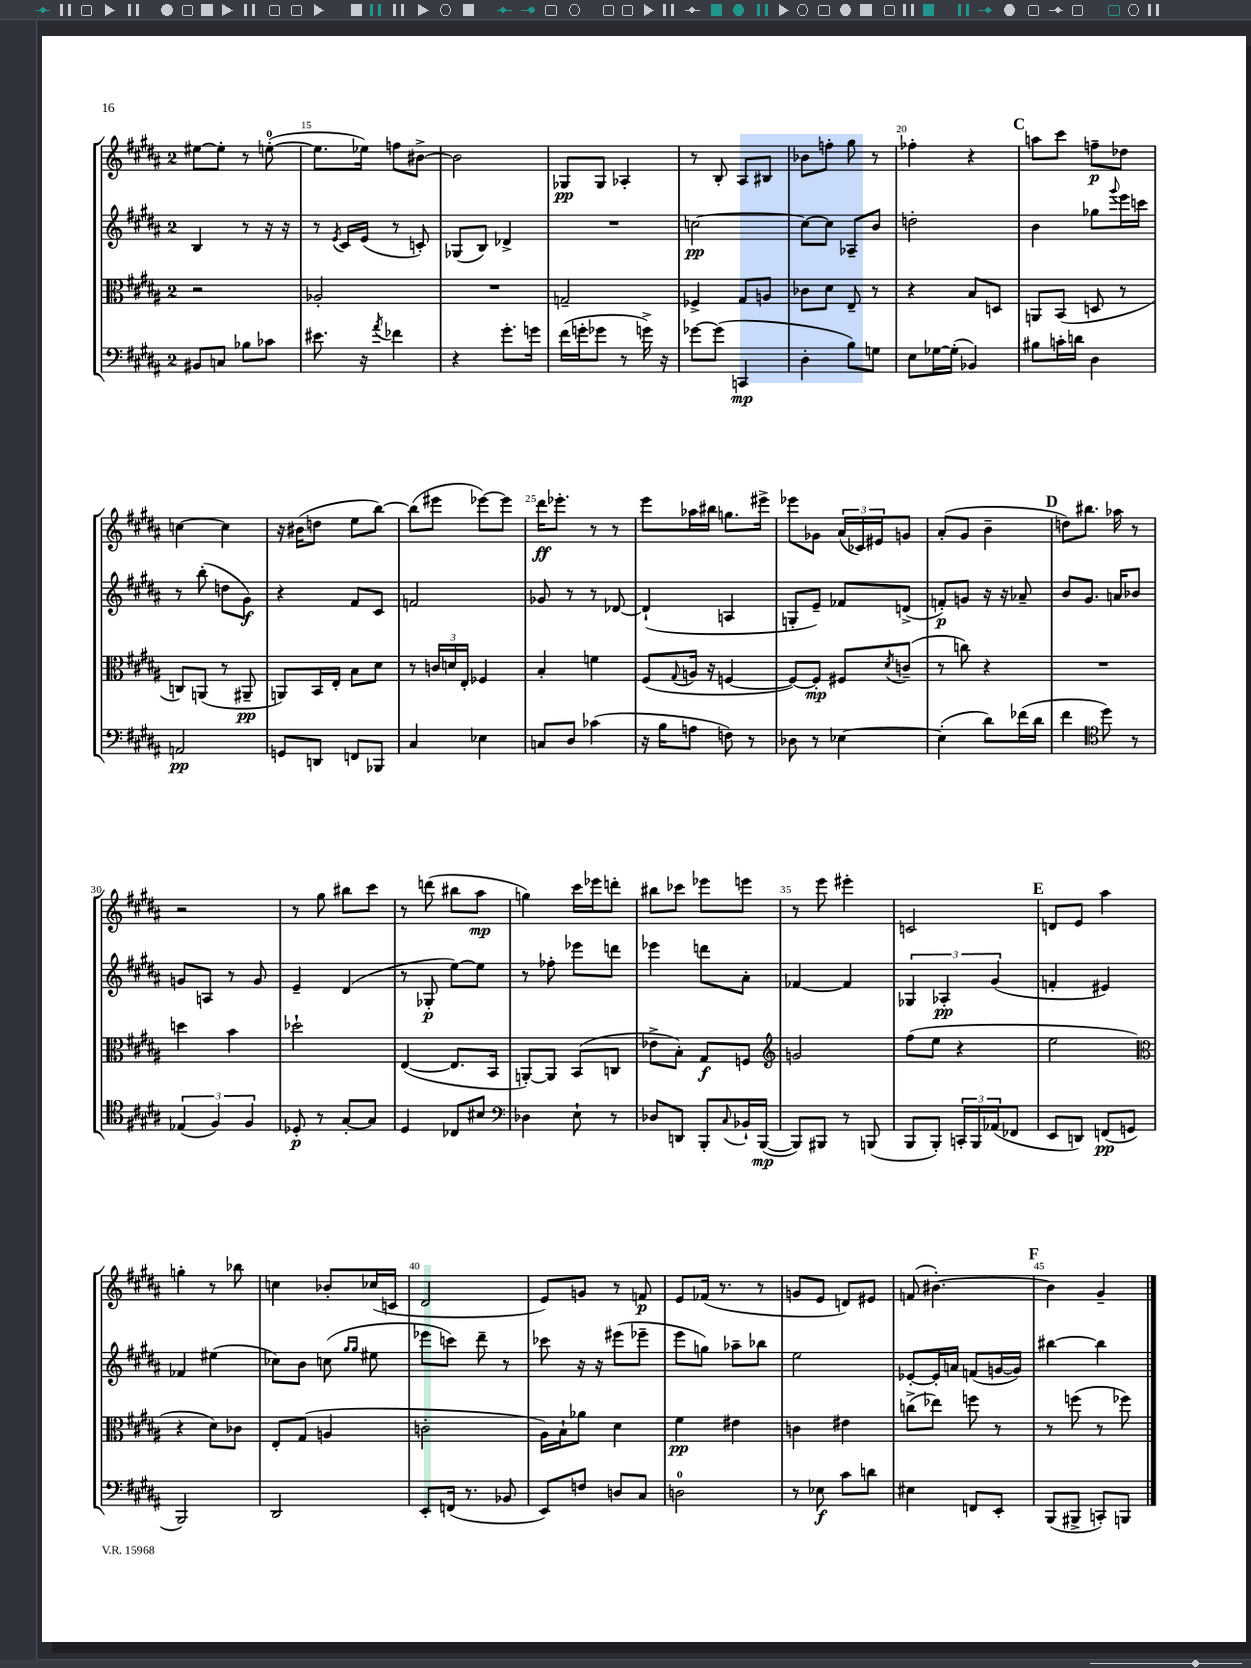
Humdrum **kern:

**kern	**dynam	**kern	**dynam	**kern	**dynam	**kern	**dynam
*part4	*part4	*part3	*part3	*part2	*part2	*part1	*part1
*staff4	*staff4	*staff3	*staff3	*staff2	*staff2	*staff1	*staff1
*clefF4	*	*clefC3	*	*clefG2	*	*clefG2	*
*k[f#c#g#d#a#]	*	*k[f#c#g#d#a#]	*	*k[f#c#g#d#a#]	*	*k[f#c#g#d#a#]	*
*M2/4	*	*M2/4	*	*M2/4	*	*M2/4	*
=14	=14	=14	=14	=14	=14	=14	=14
8BB#X/L	.	2r	.	4B/	.	[8ee#X\L	.
8Cn/J	.	.	.	.	.	8ee#'\J]	.
8B-X\L	.	.	.	8r	.	8r	.
8c-X\J	.	.	.	16r	.	([8een'\	.
.	.	.	.	16r	.	.	.
=15	=15	=15	=15	=15	=15	=15	=15
8.e#X\	.	2A-X'/	.	8r	.	8.ee\L]	.
.	.	.	.	8qe/	.	.	.
.	.	.	.	16c#/LL	.	.	.
16r	.	.	.	(16e/JJ	.	16ee-X\Jk)	.
8qa#/	.	.	.	.	.	.	.
4f-X\	.	.	.	8r	.	8ffn\L	.
.	.	.	.	8cn'/)	.	[8b#X^\J	.
=16	=16	=16	=16	=16	=16	=16	=16
4r	.	2r	.	(8G-X/L	.	2b#\]	.
.	.	.	.	8B/J)	.	.	.
8.g#'\L	.	.	.	4d-X^/	.	.	.
16gn\Jk	.	.	.	.	.	.	.
=17	=17	=17	=17	=17	=17	=17	=17
(16f#\LL	.	2Gn~/	.	2r	.	8G-X/L	pp
16gn'\J	.	.	.	.	.	.	.
8g-X\J	.	.	.	.	.	8G-/J	.
8r	.	.	.	.	.	4A-X'/	.
16gn^\)	.	.	.	.	.	.	.
16r	.	.	.	.	.	.	.
=18	=18	=18	=18	=18	=18	=18	=18
[8g-X\L	.	4F-X^/	.	[2ccn\	pp	8r	.
(8g-\J]	.	.	.	.	.	8B'/	.
4CCn/	mp	8G#/L	.	.	.	8A#/L	.
.	.	8An/J	.	.	.	8B#X/J	.
=19	=19	=19	=19	=19	=19	=19	=19
4D#'\	.	8c-X\L	.	8cc\L_	.	8b-X\L	.
.	.	8d#\J	.	8cc\J]	.	8ffn'\J	.
8B\L)	.	8E~/	.	8A-X~/L	.	8gg#\	.
8Gn\J	.	8r	.	8b/J	.	8r	.
=20	=20	=20	=20	=20	=20	=20	=20
8E\L	.	4r	.	2ddn'\	.	4ff-X'\	.
[16G-X\L	.	.	.	.	.	.	.
(16G-'\JJ]	.	.	.	.	.	.	.
4BB-X/)	.	8B/L	.	.	.	4r	.
.	.	8Dn/J	.	.	.	.	.
!!LO:REH:place=s1:t=C
=21	=21	=21	=21	=21	=21	=21	=21
8B#X\L	.	8AAn/L	.	4b\	.	8aan\L	.
16cn'\L	.	(8BB/J	.	.	.	8ccc#\J	.
16dn\JJ	.	.	.	.	.	.	.
4D#\	.	8Dn/	.	8gg-X\L	.	8ffn~\L	p
.	.	.	.	8qqggg#/	.	.	.
.	.	8r	.	16eee\L	.	8dd-X\J	.
.	.	.	.	16cccn\JJ	.	.	.
!!LO:LB:g=z
=22	=22	=22	=22	=22	=22	=22	=22
2AAn/	pp	8Cn/L)	.	8r	.	[4ccn\	.
.	.	(8AAn/J	.	(8bb'\	.	.	.
.	.	8r	.	8ddn\L	.	4cc\]	.
.	.	8AA#X~/	pp	8g#\J)	f	.	.
=23	=23	=23	=23	=23	=23	=23	=23
8GGn/L	.	8AAn/L)	.	4r	.	16r	.
.	.	.	.	.	.	(16b#X\KL	.
8DDn/J	.	16BB/L	.	.	.	8ddn\J	.
.	.	16E'/JJ	.	.	.	.	.
8FFn/L	.	8B\L	.	8f#/L	.	8ee\L	.
8BBB-X/J	.	8d#\J	.	8c#/J	.	[8bb\J)	.
=24	=24	=24	=24	=24	=24	=24	=24
4C#/	.	8r	.	2fn/	.	(8bb\L]	.
.	.	24cn/LL	.	.	.	8eee#X\J	.
.	.	24dn/	.	.	.	.	.
.	.	24E'/JJ	.	.	.	.	.
4E-X\	.	4F-X/	.	.	.	[8eee-X\L)	.
.	.	.	.	.	.	8eee-\J]	.
=25	=25	=25	=25	=25	=25	=25	=25
8Cn/L	.	4B'/	.	8g-X/	.	16ddd#\KL	ff
.	.	.	.	.	.	8.eee-X'\J	.
8D#/J	.	.	.	8r	.	.	.
(4c-X\	.	4fn\	.	8r	.	8r	.
.	.	.	.	[8d-X/	.	8r	.
=26	=26	=26	=26	=26	=26	=26	=26
16r	.	(8F#/L	.	(4d-`/]	.	8eee\L	.
16B\KL	.	.	.	.	.	.	.
.	.	8qqG#/	.	.	.	.	.
8An\J	.	16An/Jk	.	.	.	16aa-X\L	.
.	.	16r	.	.	.	16bb#X\JJ	.
8Fn\)	.	[4Fn/	.	4An/	.	8.ggn\L	.
8r	.	.	.	.	.	.	.
.	.	.	.	.	.	16eee#X^\Jk	.
=27	=27	=27	=27	=27	=27	=27	=27
8D-X\	.	8F/L_)	.	8Gn'/L	.	8eee-X\L	.
8r	.	8F'/J]	mp	8e~/J)	.	8g-X\J	.
[4E-X\	.	8F#X/L	.	8f-X/L	.	(24a#/LL	.
.	.	.	.	.	.	24c-X/)	.
.	.	.	.	.	.	24e#X/J	.
.	.	8qd#/	.	.	.	.	.
.	.	(8cn~/J	.	(8dn^/J	.	8gn/J	.
=28	=28	=28	=28	=28	=28	=28	=28
(4E-'\]	.	8r	.	8fn'/L)	p	(8a#'/L	.
.	.	8ccn\)	.	8gn/J	.	8g#/J	.
8d#\L)	.	4r	.	16r	.	4b~\	.
.	.	.	.	16r	.	.	.
(16f-X\L	.	.	.	8a-X~/	.	.	.
16d#\JJ	.	.	.	.	.	.	.
!!LO:REH:place=s1:t=D
=29	=29	=29	=29	=29	=29	=29	=29
4f#\	.	2r	.	8b/L	.	8ddn\L)	.
.	.	.	.	8.g#/J	.	8.bb#X\J	.
*clefC4	*	*	*	*	*	*	*
8dd#\)	.	.	.	.	.	.	.
.	.	.	.	16an/KL	.	16aa-X\	.
8r	.	.	.	8b-X/J	.	8r	.
!!LO:LB:g=z
=30	=30	=30	=30	=30	=30	=30	=30
(6E-X/	.	4ddn\	.	8gn/L	.	2r	.
.	.	.	.	8An/J	.	.	.
6F#/)	.	.	.	.	.	.	.
.	.	4b\	.	8r	.	.	.
6F#/	.	.	.	.	.	.	.
.	.	.	.	8g/	.	.	.
=31	=31	=31	=31	=31	=31	=31	=31
8D-X'/	p	2dd-X`\	.	4e~/	.	8r	.
8r	.	.	.	.	.	8gg#\	.
[8G#'/L	.	.	.	(4d#/	.	8bb#X\L	.
8G#/J]	.	.	.	.	.	8ccc#\J	.
=32	=32	=32	=32	=32	=32	=32	=32
4D#/	.	([4E/	.	8r	.	8r	.
.	.	.	.	8G-X'/	p	(8dddn\	.
8C-X/L	.	8.E/L]	.	[8ee\L)	.	8bb#X\L	.
8B#X/J	.	.	.	8ee\J]	.	8aa#\J	mp
.	.	16BB/Jk	.	.	.	.	.
=33	=33	=33	=33	=33	=33	=33	=33
*clefF4	*	*	*	*	*	*	*
4D-X\	.	[8AAn'/L)	.	8r	.	4ggn\)	.
.	.	8AA/J]	.	8ff-X'\	.	.	.
8E`\	.	(8BB/L	.	8eee-X\L	.	16ccc#\LL	.
.	.	.	.	.	.	16eee-X\J	.
8r	.	8Cn/J	.	8dddn\J	.	8dddn'\J	.
=34	=34	=34	=34	=34	=34	=34	=34
8D-X/L	.	8e-X^\L	.	4eee-X\	.	8bb#X\L	.
8DDn/J	.	8B'\J)	.	.	.	8ccc-X\J	.
8BBB'/L	.	8G#/L	f	8dddn\L	.	8eee-X\L	.
8qqC#/	.	.	.	.	.	.	.
16BB-X`/L	.	8Fn/J	.	8a#'\J	.	8eeen\J	.
([16BBB/JJ	mp	.	.	.	.	.	.
=35	=35	=35	=35	=35	=35	=35	=35
*	*	*clefG2	*	*	*	*	*
8BBB/L])	.	2gn/	.	[4f-X/	.	8r	.
8BBB#X/J	.	.	.	.	.	8eee\	.
8r	.	.	.	4f-/]	.	4eee#X'\	.
(8BBBn/	.	.	.	.	.	.	.
=36	=36	=36	=36	=36	=36	=36	=36
8BBB/L	.	(8ff#\L	.	6G-X/	.	2cn/	.
8BBB'/J)	.	8ee\J	.	.	.	.	.
.	.	.	.	6A-X'/	pp	.	.
24CCn'/LL	.	4r	.	.	.	.	.
24BBB/	.	.	.	.	.	.	.
(24AA-X/J	.	.	.	(6g#/	.	.	.
8FF-X/J	.	.	.	.	.	.	.
!!LO:REH:place=s1:t=E
=37	=37	=37	=37	=37	=37	=37	=37
8EE/L	.	2ee\	.	4fn'/	.	8dn/L	.
8DDn/J)	.	.	.	.	.	8e/J	.
(8FFn/L	pp	.	.	4e#X/)	.	4aa#\	.
8GGn/J	.	.	.	.	.	.	.
!!LO:LB:g=z
=38	=38	=38	=38	=38	=38	=38	=38
*	*	*clefC3	*	*	*	*	*
2BBB/)	.	4r	.	4f-X/	.	4ggn'\	.
.	.	8d#\L)	.	(4ee#X\	.	8r	.
.	.	8c-X\J	.	.	.	8bb-X\	.
=39	=39	=39	=39	=39	=39	=39	=39
2DD#/	.	8E'/L	.	8cc-X\L)	.	4ccn\	.
.	.	(8G#/J	.	8b\J	.	.	.
.	.	4An/	.	(8ccn\	.	8b-X'/L	.
.	.	.	.	16qqgg#/LL	.	.	.
.	.	.	.	16qqgg#/JJ	.	.	.
.	.	.	.	8ee#X\	.	(16cc-X/L	.
.	.	.	.	.	.	16cn/JJ	.
=40	=40	=40	=40	=40	=40	=40	=40
8EE'/L	.	2cn'\	.	8eee-X\L	.	2d#/	.
(16FFn/Jk	.	.	.	8cccn\J)	.	.	.
8.r	.	.	.	.	.	.	.
.	.	.	.	8ddd#~\	.	.	.
8BB-X/	.	.	.	8r	.	.	.
=41	=41	=41	=41	=41	=41	=41	=41
8EE/L)	.	16A#\LL)	.	8ccc-X\	.	8e/L)	.
.	.	16B`\J	.	.	.	.	.
8Fn/J	.	8a-X\J	.	16r	.	8gn/J	.
.	.	.	.	16r	.	.	.
8Dn/L	.	4d#\	.	(8eee#X\L	.	8r	.
8C#/J	.	.	.	8eee-X~\J	.	8fn/	p
=42	=42	=42	=42	=42	=42	=42	=42
2Dn\	.	4f#\	pp	8eee\L	.	8e/L	.
.	.	.	.	8ggn\J)	.	(16f-X/Jk	.
.	.	.	.	.	.	8.r	.
.	.	4e#X\	.	8aa-X~\L	.	.	.
.	.	.	.	8bb-X\J	.	8r	.
=43	=43	=43	=43	=43	=43	=43	=43
8r	.	4cn\	.	2ee\	.	8gn/L	.
8E-X\	f	.	.	.	.	8e/J	.
8c#\L	.	4e#X\	.	.	.	8dn/L)	.
8dn\J	.	.	.	.	.	8e#X/J	.
=44	=44	=44	=44	=44	=44	=44	=44
4E#X\	.	(8ccn^\L	.	[8e-X'/L	.	(8fn/	.
.	.	8ee-X\J)	.	16e-'/L]	.	[4.b#X'\)	.
.	.	.	.	16an/JJ	.	.	.
8FFn/L	.	8ffn\	.	(8fn/L	.	.	.
8EE'/J	.	8r	.	[16gn/L	.	.	.
.	.	.	.	16g/JJ])	.	.	.
!!LO:REH:place=s1:t=F
=45	=45	=45	=45	=45	=45	=45	=45
(8BBB/L	.	8r	.	[4bb#X\	.	4b#\]	.
8BBB#X^/J	.	(8ffn\	.	.	.	.	.
8CCn'/L)	.	8r	.	4bb#\]	.	4g#~/	.
8BBBn/J	.	8ff-X\)	.	.	.	.	.
==	==	==	==	==	==	==	==
*-	*-	*-	*-	*-	*-	*-	*-
